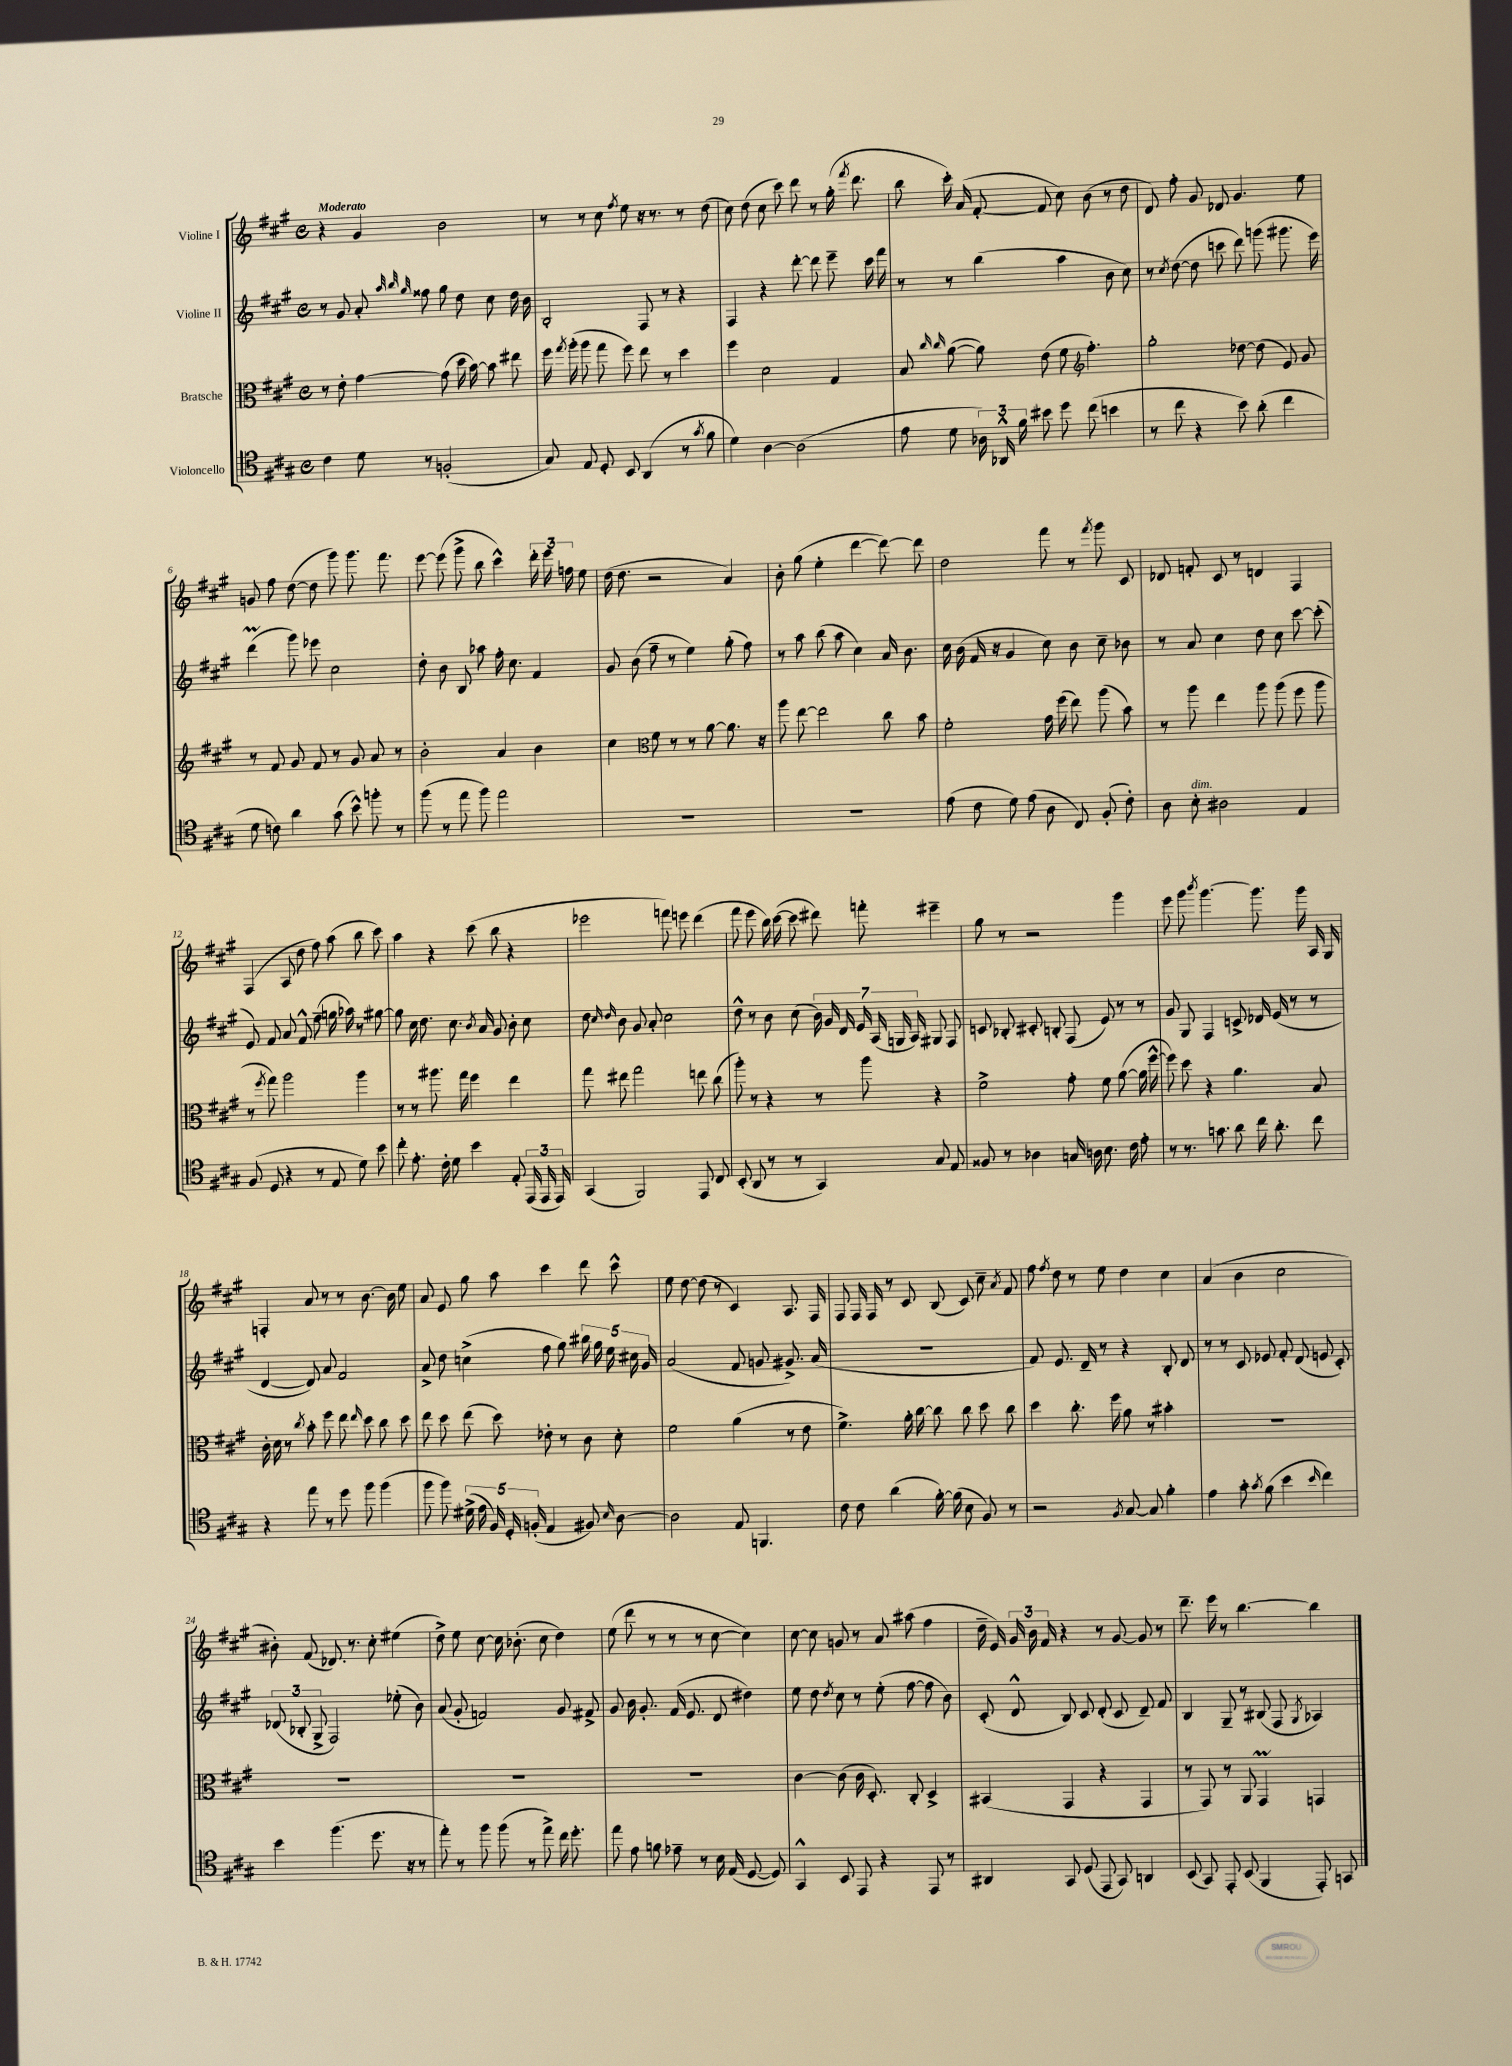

**kern	**kern	**kern	**kern
*part4	*part3	*part2	*part1
*staff4	*staff3	*staff2	*staff1
*I"Violoncello	*I"Bratsche	*I"Violine II	*I"Violine I
*clefC4	*clefC3	*clefG2	*clefG2
*k[f#c#g#]	*k[f#c#g#]	*k[f#c#g#]	*k[f#c#g#]
*M4/4	*M4/4	*M4/4	*M4/4
*met(c)	*met(c)	*met(c)	*met(c)
=1	=1	=1	=1
!	!	!	!LO:TX:a:B:t=Moderato
4c#\	8r	8r	4r
.	8e'\	8g#/	.
8d\	[4g#\	8a'/	4g#/
.	.	32qqaa/	.
.	.	32qqbb/	.
.	.	32qqgg#/	.
8r	.	8ff##X\	.
(2Fn'/	(8g#\]	8gg#\	2b\
.	16dd\	8dd\	.
.	[16b\)	.	.
.	8b\]	8cc#\	.
.	8ee#X\	16dd\	.
.	.	16b\	.
=2	=2	=2	=2
8G#/)	16ff#\	2B'/	8r
.	8qgg#/	.	.
.	(16aa'\	.	.
8E/	8aa\	.	8r
8D'/	8gg#\	.	8cc#\
.	.	.	8qff#/
8BB/	8ff#\)	.	8ee\
(4AA/	8ee\	8F#/	16r
.	.	.	8.r
.	8r	8r	.
8r	4dd\	4r	8r
8qg#/	.	.	.
8f#\	.	.	(8dd\
=3	=3	=3	=3
4d\)	4ff#\	4F#/	8cc#\)
.	.	.	(8dd\
[4A\	2d\	4r	8cc#\
.	.	.	8ccc#\)
(2A\]	.	[8ddd'\	8ddd\
.	.	8ddd\]	8r
.	4G#/	8eee~\	(16gg#'\
.	.	.	8qfff#/
.	.	.	8.ddd\
.	.	16ccc#\	.
.	.	16fff#\	.
=4	=4	=4	=4
8e\	8B/	8r	8bb\
.	16qqcc#/	.	.
.	16qqcc#/	.	.
8d\	([8a\	8r	16ccc#'\)
.	.	.	(16a/
24A-X\)	8a\])	(4bb\	[8f#'/
24AA-X^^/	.	.	.
24f#\	.	.	.
8b#X\	(8e\	.	8f#/]
8dd\	8f#\	4aa\	8cc#\)
*	*clefG2	*	*
(8cc#\	4.ff#'\)	.	(8b\
4bn\	.	8b\	8r
.	.	8cc#\)	8dd\
=5	=5	=5	=5
8r	2gg#'\	8r	8d/)
.	.	8qcc#/	.
8cc#\	.	([8dd\	8ff#'\
4r	.	8dd\]	8g#/
.	.	8cccn\	8d-X/
8b\)	[8dd-X\	8ddd\)	4.g#/
(8a'\	(8dd-\]	(8gggn\	.
4cc#\	8e/)	8.ggg#X\	.
.	8g#/	.	8ee\
.	.	16eee\)	.
!!LO:LB:g=z
=6	=6	=6	=6
8d\	8r	(4dddM\	8gn/
8cn\)	8f#/	.	8ff#\
4a\	8g#/	8ggg#\)	([8dd\
.	8f#/	8eee-X\	8dd\]
(8g#\	8r	2cc#\	8ggg#\)
8b^^\)	8g#/	.	8.ggg#\
8ffn'\	8a/	.	.
.	.	.	8.fff#\
8r	8r	.	.
=7	=7	=7	=7
(8ff#\	2b'\	8dd'\	[8eee\
8r	.	8b\	(8eee\]
8ee\	.	8B/	8ggg#^\
8ff#\)	.	8aa-X\	8bb\
2ee\	4a/	16ff#'\	4ccc#^^\)
.	.	8.cc#\	.
.	4b\	4f#/	24ddd'\
.	.	.	24eee\
.	.	.	24ffn\
.	.	.	8ee\
=8	=8	=8	=8
1r	4cc#\	8g#/	(16dd\
.	.	.	8.dd\
.	.	(8b\	.
*	*clefC3	*	*
.	8f#\	8ff#~\	2r
.	8r	8r	.
.	8r	4ee\)	.
.	[8a\	.	.
.	8.a\]	(8gg#'\	4a/)
.	.	8ff#\)	.
.	16r	.	.
=9	=9	=9	=9
1r	8aa\	8r	8b'\
.	[8ee\	8aa\	(8gg#\
.	2ee\]	(8bb\	4ee'\
.	.	8aa\	.
.	.	4cc#\)	[4ddd\
.	8cc#\	16a/	8ddd\_)
.	.	8.b\	.
.	8b\	.	8ddd\]
=10	=10	=10	=10
(8e\	2f#'\	16cc#\	2dd\
.	.	(16b\	.
8c#\	.	16f#/	.
.	.	16r	.
8d\)	.	4g#/	.
(8e\	.	.	.
8A\	16g#\	8cc#\)	8fff#\
.	(16ff#\	.	.
8C#/)	8ee\)	8b\	8r
.	.	.	8qfff#/
(8F#'/	(8aa\	8cc#~\	8ggg#\
8c#'\)	8b\)	8b-X\	8c#/
=11	=11	=11	=11
8A\	8r	8r	8d-X/
!LO:TX:a:i:t=dim.	!	!	!
8B'\	8aa\	8a/	8fn'/
2A#X\	4ee\	4cc#\	8c#/
.	.	.	8r
.	8aa\	8dd\	4dn/
.	(8aa\	8cc#\	.
4E/	8ff#\	[8ccc#\	4F#/
.	8aa\	(8ccc#'\]	.
!!LO:LB:g=z
=12	=12	=12	=12
(8F#/	8r	8e/)	(4F#/
.	8qff#/	.	.
8D/	8gg#\)	8f#/	.
4r	2aa\	8a/	8A/
.	.	8f#^^/	8dd\
8r	.	(8ff#~\	8ff#\)
8E/	.	16ggn\	(8aa\
.	.	16aa-X\)	.
8d\)	4aa\	8r	8bb\
8b\	.	[8gg#X\	8ccc#\)
=13	=13	=13	=13
8cc#'\	8r	8gg#\]	4aa\
8.e'\	8r	16cc#\	.
.	.	8.dd\	.
.	8.aa#X\	.	4r
16c#'\	.	.	.
8d\	.	8.cc#\	.
.	16gg#\	.	.
4b\	4ff#\	.	(8ccc#\
.	.	8qb/	.
.	.	16a/	.
.	.	8g#/	8bb\
8E'/	4ee\	8b'\	4r
(24EE/	.	8cc#\	.
24EE/	.	.	.
24EE/)	.	.	.
=14	=14	=14	=14
(4GG#/	8gg#\	8dd\	2eee-X\
.	.	16qqcc#/	.
.	.	16qqdd/	.
.	8ee#X\	8b\	.
2FF#/)	2gg#\	8g#/	.
.	.	8a'/	.
.	.	2cc#\	8fffn\)
.	.	.	8eeen\
8EE/	8een\	.	(4ddd\
8C#/	(8cc#\	.	.
=15	=15	=15	=15
(8BB'/	8aa'\)	8dd^^\	8fff#\
8AA/	8r	8r	8eee\
8r	4r	8b\	16bb\)
.	.	.	([16ccc#\
8r	.	(8cc#\	8ccc#\]
4GG#/)	8r	28b\)	8ddd#X\)
.	.	28g#/	.
.	.	28d/	.
.	.	28e/	.
.	8aa\	.	8fffn'\
.	.	(28A/	.
.	.	28Gn/	.
.	.	28A/)	.
8G#/	4r	8G#X/	4eee#X~\
8E/	.	8F#/	.
=16	=16	=16	=16
8F##X/	2f#^\	8cn/	8gg#\
8r	.	8B-X'/	8r
4A-X\	.	8c#X'/	2r
.	.	8Bn'/	.
16Gn/	8g#'\	(8F#/	.
16An\	.	.	.
8.B\	8f#\	8e/)	.
.	([8a\	8r	4ggg#\
16c#\	.	.	.
8e'\	16a\]	8r	.
.	[16ff#^^\	.	.
=17	=17	=17	=17
8r	8ff#\])	8g#/	8eee\
8.r	8dd\	8G#/	8ggg#\
.	.	.	8qbbb/
.	4r	4F#/	[4.ggg#\
8.gn\	.	.	.
8a\	4.a\	8cn^/	.
16cc#\	.	16d-X/	8.ggg#\]
8.a'\	.	(16e/	.
.	.	8r	.
.	.	.	16ggg#\
8cc#\	8B/	8r	16A/
.	.	.	16G#/
!!LO:LB:g=z
=18	=18	=18	=18
4r	16c#'\	[4d/	4Fn'/
.	16d\	.	.
.	8r	.	.
.	8qcc#/	.	.
8ee\	8b'\	8d/])	8a/
8r	8ff#\	8a/	8r
8dd\	8ee\	2f#/	8r
.	16qqee/	.	.
8ff#\	8dd\	.	[8.b\
(4ff#\	8cc#\	.	.
.	.	.	16b\]
.	8dd\	.	8ee\
=19	=19	=19	=19
8ff#\	8ee\	8a^/	8a/
8ff#\)	8dd\	8dd\	8e/
(20d#X^\	(8ee\	(4ccn^\	8gg#\
20e\	.	.	.
20F#/)	.	.	.
.	8dd\)	.	8aa\
20D'/	.	.	.
(20Fn'/	.	.	.
4E/	8e-X'\	8ff#\	4ccc#\
.	8r	8gg#\)	.
8F#X/)	8c#\	20bb#X\	8ddd\
.	.	20gg#\	.
.	.	20ee\	.
16qqB/	.	.	.
[8A\	8d'\	.	8ccc#^^\
.	.	20cc#X\	.
.	.	20g#/	.
=20	=20	=20	=20
2A\]	2f#\	(2a/	8ee\
.	.	.	[8dd\
.	.	.	(8dd\]
.	.	.	8r
8E/	(4a\	8f#/	4c#/)
4.FFn/	.	8gn/	.
.	8r	8.g#X^/)	8.A/
.	8e\	.	.
.	.	(16a/	16F#/
=21	=21	=21	=21
8c#\	4.f#^\)	1r	8F#/
8c#\	.	.	16F#/
.	.	.	16F#/
(4a\	.	.	8r
.	16a'\	.	8c#/
.	[16cc#\	.	.
[16f#'\)	8cc#\]	.	(8B/
(16f#\]	.	.	.
8B\	8cc#\	.	8c#/)
8F#/)	8dd\	.	8cc#~\
.	.	.	8qa/
8r	8cc#\	.	8f#/
=22	=22	=22	=22
2r	4dd\	8f#/)	8ff#\
.	.	.	8qff#/
.	.	8.e/	8dd\
.	8.cc#'\	.	8r
.	.	16d~/	.
.	.	8r	8ee\
.	16ff#\	.	.
8qF#/	.	.	.
[8G#/	8a\	4r	4dd\
8G#/]	8r	.	.
4f#'\	4b#X'\	8B'/	4cc#\
.	.	8d/	.
=23	=23	=23	=23
4e\	1r	8r	(4a/
.	.	8r	.
8g#'\	.	8c#/	4b\
8qg#/	.	.	.
(8f#\	.	8e-X/	.
4b\	.	8f#'/	2cc#\
.	.	(8d/	.
16qqb/	.	.	.
4cc#\)	.	8en/	.
.	.	8c#'/)	.
!!LO:LB:g=z
=24	=24	=24	=24
4b\	1r	(12d-X/	8b#X'\)
.	.	12B-X'/	.
.	.	.	(8f#/
.	.	12G#^/	.
(4.ff#\	.	2F#/)	8.d-X/)
.	.	.	8.r
8.dd\	.	.	8cc#'\
.	.	(8ee-X'\	(4ee#X\
16r	.	.	.
8r	.	8b\)	.
=25	=25	=25	=25
8ee'\)	1r	(8a/	8dd^\)
8r	.	8g#'/	8ee\
8ff#\	.	2fn/)	[8cc#\
(8ff#\	.	.	16cc#\]
.	.	.	(8.b-X'\
8r	.	.	.
8ee^\)	.	.	8cc#\
16cc#\	.	8g#/	4dd\)
8.dd'\	.	.	.
.	.	8f#X^/	.
=26	=26	=26	=26
8ee\	1r	8g#/	(8ee\
8e\	.	16b\	8ddd\
.	.	8.g#'/	.
8fn\	.	.	8r
8e-X~\	.	(16f#/	8r
.	.	8.e/	.
8r	.	.	8r
16B\	.	8d/	[8cc#\
(16E/	.	.	.
[8D/	.	4dd#X\)	4cc#\])
8D/])	.	.	.
=27	=27	=27	=27
4GG#^^/	[4c#\	8ee\	[8cc#\
.	.	8dd\	8cc#\]
.	.	8qdd/	.
8BB/	(8c#\]	8cc#\	8gn/
8EE/	16c#\	8r	8r
.	8.D'/)	.	.
4r	.	(8ee'\	8a/
.	8C#'/	[8ff#\	(8aa#X\
8EE/	4D^/	8ff#\]	4ff#\
8r	.	8b\)	.
=28	=28	=28	=28
4AA#X/	(4BB#X/	(8c#'/	16dd~\
.	.	.	16e/)
.	.	8d^^/	24g#/
.	.	.	24b\
.	.	.	24f#/
8GG#/	4GG#/	8B/)	4r
(8D/	.	8c#/	.
8EE/	4r	(8d'/	8r
8GG#/)	.	8c#/	[8g#/
4AAn/	4GG#/	8d~/)	8g#/]
.	.	8f#/	8r
=29	=29	=29	=29
(8BB/	8r	4B/	8.ddd~\
8GG#/)	8GG#/)	.	.
.	.	.	16eee\
8EE'/	8r	8G#~/	8r
(8BB/	8AA/	8r	[4.bb\
4FF#/	4GG#m/	(8B#X/	.
.	.	8F#/	.
.	.	8qG#/	.
8EE'/)	4GGn/	4A-X/)	4bb\]
8GGn/	.	.	.
==	==	==	==
*-	*-	*-	*-
